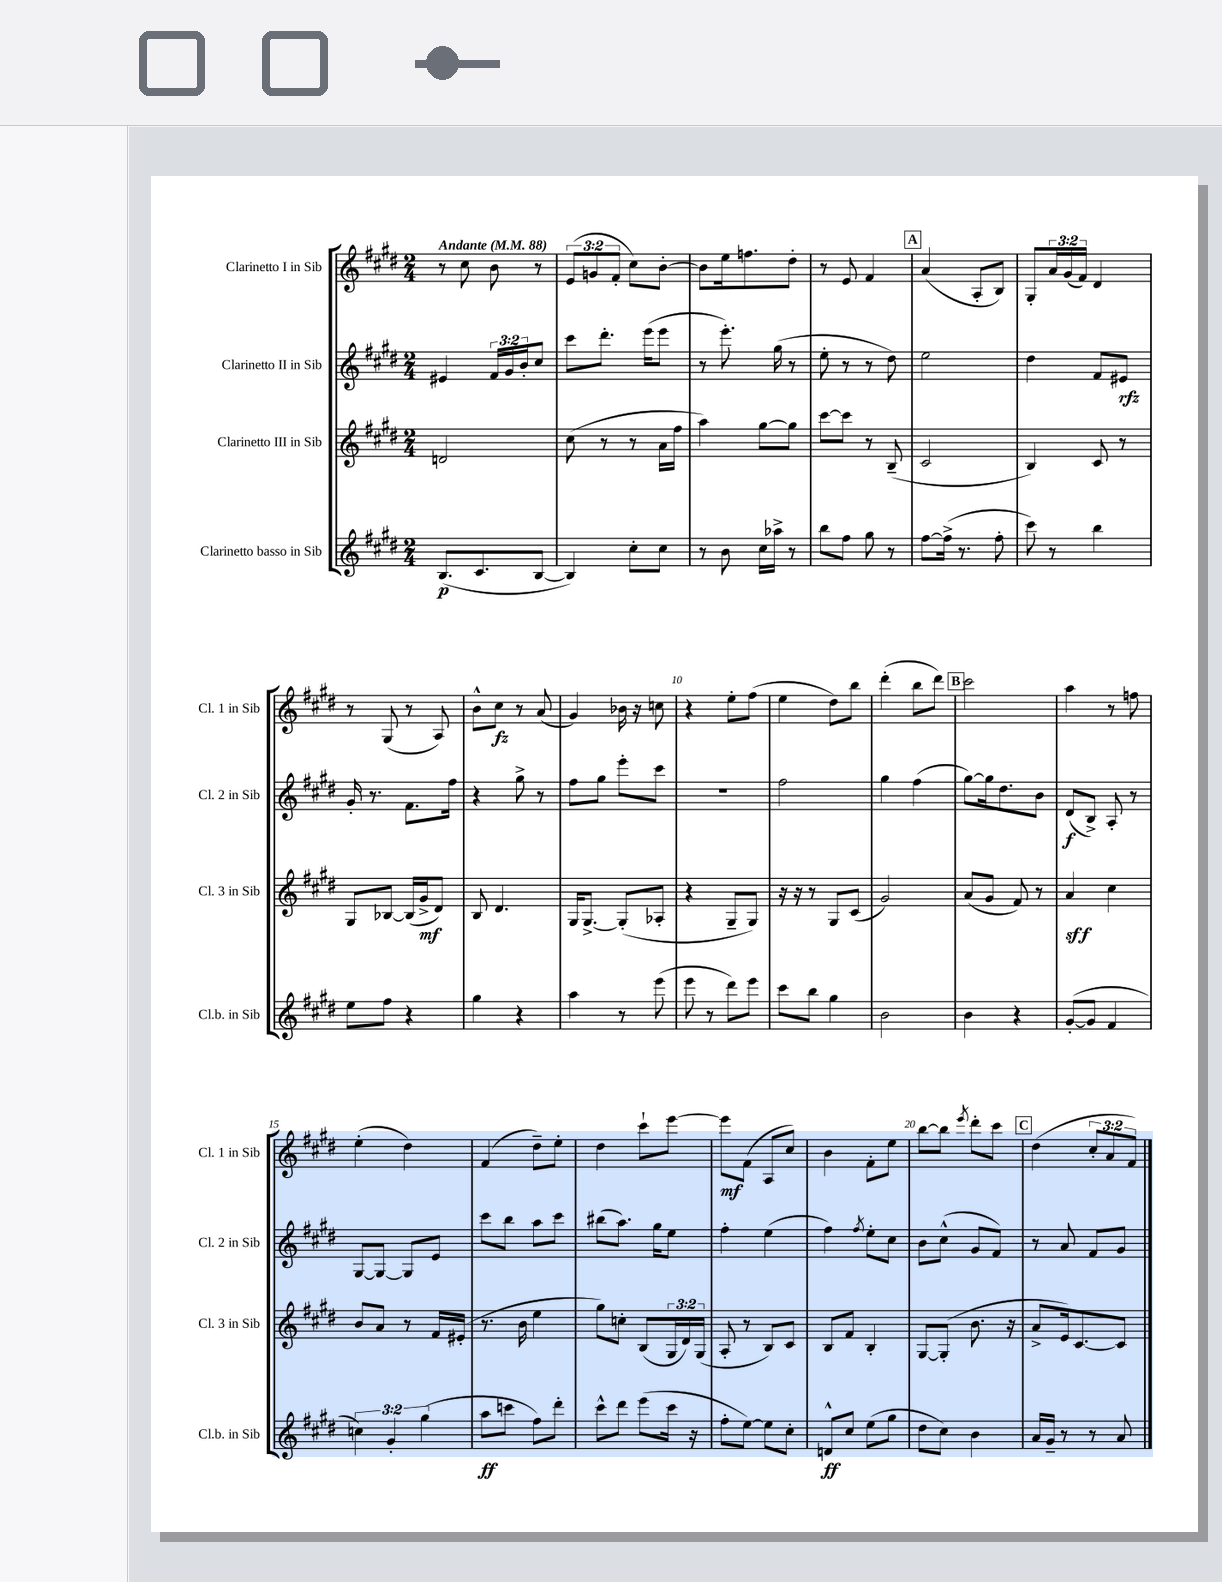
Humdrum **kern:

**kern	**kern	**kern	**kern
*staff4	*staff3	*staff2	*staff1
*clefG2	*clefG2	*clefG2	*clefG2
*k[f#c#g#d#]	*k[f#c#g#d#]	*k[f#c#g#d#]	*k[f#c#g#d#]
*M2/4	*M2/4	*M2/4	*M2/4
*MM88	*MM88	*MM88	*MM88
(8.B	2d	4e#	8r
.	.	.	8cc#
8.c#	.	.	.
.	.	24f#	8b
.	.	24g#	.
.	.	24b'	.
[8B	.	8cc#	8r
=	=	=	=
4B])	(8cc#	8ccc#	(12e
.	.	.	12g
.	8r	8.ddd#'	.
.	.	.	12f#'
8cc#'	8r	.	8cc#)
.	.	(16eee	.
8cc#	16a	8eee	[8b'
.	16ff#	.	.
=	=	=	=
8r	4aa)	8r	8b]
8b	.	8.eee')	16ee
.	.	.	8.ff
16cc#	[8gg#	.	.
16aa-^	.	(16gg#	.
8r	8gg#]	8r	8dd#'
=	=	=	=
8bb	[8ccc#	8ee'	8r
8ff#	8ccc#]	8r	8e
8gg#	8r	8r	4f#
8r	(8B~	8dd#)	.
=	=	=	=
[8ff#	2c#	2ee	(4a
(16ff#^]	.	.	.
8.r	.	.	.
.	.	.	8A'
8ff#'	.	.	8B)
=	=	=	=
8ccc#)	4B)	4dd#	8G#'
8r	.	.	24a
.	.	.	(24g#
.	.	.	24f#)
4bb	8c#	8f#	4d#
.	8r	8e#	.
=	=	=	=
8ee	8G#	16g#'	8r
.	.	8.r	.
8ff#	[8B-	.	(8G#
4r	(16B-]	8.f#	8r
.	16g#^	.	.
.	8d#)	.	8A)
.	.	16ff#	.
=	=	=	=
4gg#	8B	4r	8b^^
.	4.d#	.	8cc#
4r	.	8gg#^	8r
.	.	8r	(8a
=	=	=	=
4aa	16G#	8ff#	4g#)
.	[8.G#^	.	.
.	.	8gg#	.
8r	(8G#']	8eee'	16b-
.	.	.	16r
(8eee	8A-'	8ccc#	8cc
=	=	=	=
8eee	4r	2r	4r
8r	.	.	.
8ddd#)	8G#~	.	8ee'
8eee	8G#)	.	(8ff#
=	=	=	=
8ccc#	16r	2ff#	4ee
.	16r	.	.
8bb	8r	.	.
4gg#	8G#	.	8dd#)
.	(8c#	.	8bb
=	=	=	=
2b	2g#)	4gg#	(4ddd#'
.	.	(4ff#	8bb
.	.	.	8ddd#)
=	=	=	=
4b	(8a	[8gg#)	2ccc#
.	8g#	16gg#]	.
.	.	8.dd#	.
4r	8f#)	.	.
.	8r	8b	.
=	=	=	=
([8g#'	4a	(8d#	4aa
8g#]	.	8B^)	.
4f#	4cc#	8A'	8r
.	.	8r	8ff
=	=	=	=
6cc)	8b	[8G#	(4ee'
.	8a	8G#_	.
6g#'	.	.	.
.	8r	8G#]	4dd#)
(6gg#	.	.	.
.	16f#	8e	.
.	(16e#'	.	.
=	=	=	=
8aa	8.r	8ccc#	(4f#
8ccc	.	8bb	.
.	16b	.	.
8ff#)	4ee	8aa	8dd#~)
8ddd#'	.	8ccc#	8ee'
=	=	=	=
8ccc#^^	8gg#)	(8bb#	4dd#
8ddd#	8cc'	8.aa)	.
(8eee	(8B	.	8ccc#`
.	.	16gg#	.
16ccc#	24G#	8ee	[8eee
.	24d#)	.	.
16r	.	.	.
.	(24G#	.	.
=	=	=	=
8ff#'	8A'	4ff#'	8eee]
[8ee)	8r	.	(8f#
8ee]	8B)	(4ee	8A
8cc#'	8c#	.	8cc#)
=	=	=	=
8d^^	8B	4ff#)	4b
8cc#	8f#	.	.
.	.	8qff#	.
(8ee	4B'	8ee'	8f#'
8gg#	.	8cc#	8ee
=	=	=	=
8dd#	[8G#	8b	[8bb
8cc#)	(8G#']	(8cc#^^	8bb]
.	.	.	8qeee
4b	8.b	8g#	8ddd#'
.	.	8f#)	8ccc#
.	16r	.	.
=	=	=	=
16a	8a^	8r	(4dd#
16g#~	.	.	.
8r	16e)	8a	.
.	[8.c#	.	.
8r	.	8f#	12cc#'
.	.	.	12a
8a	8c#]	8g#	.
.	.	.	12f#)
==	==	==	==
*-	*-	*-	*-
